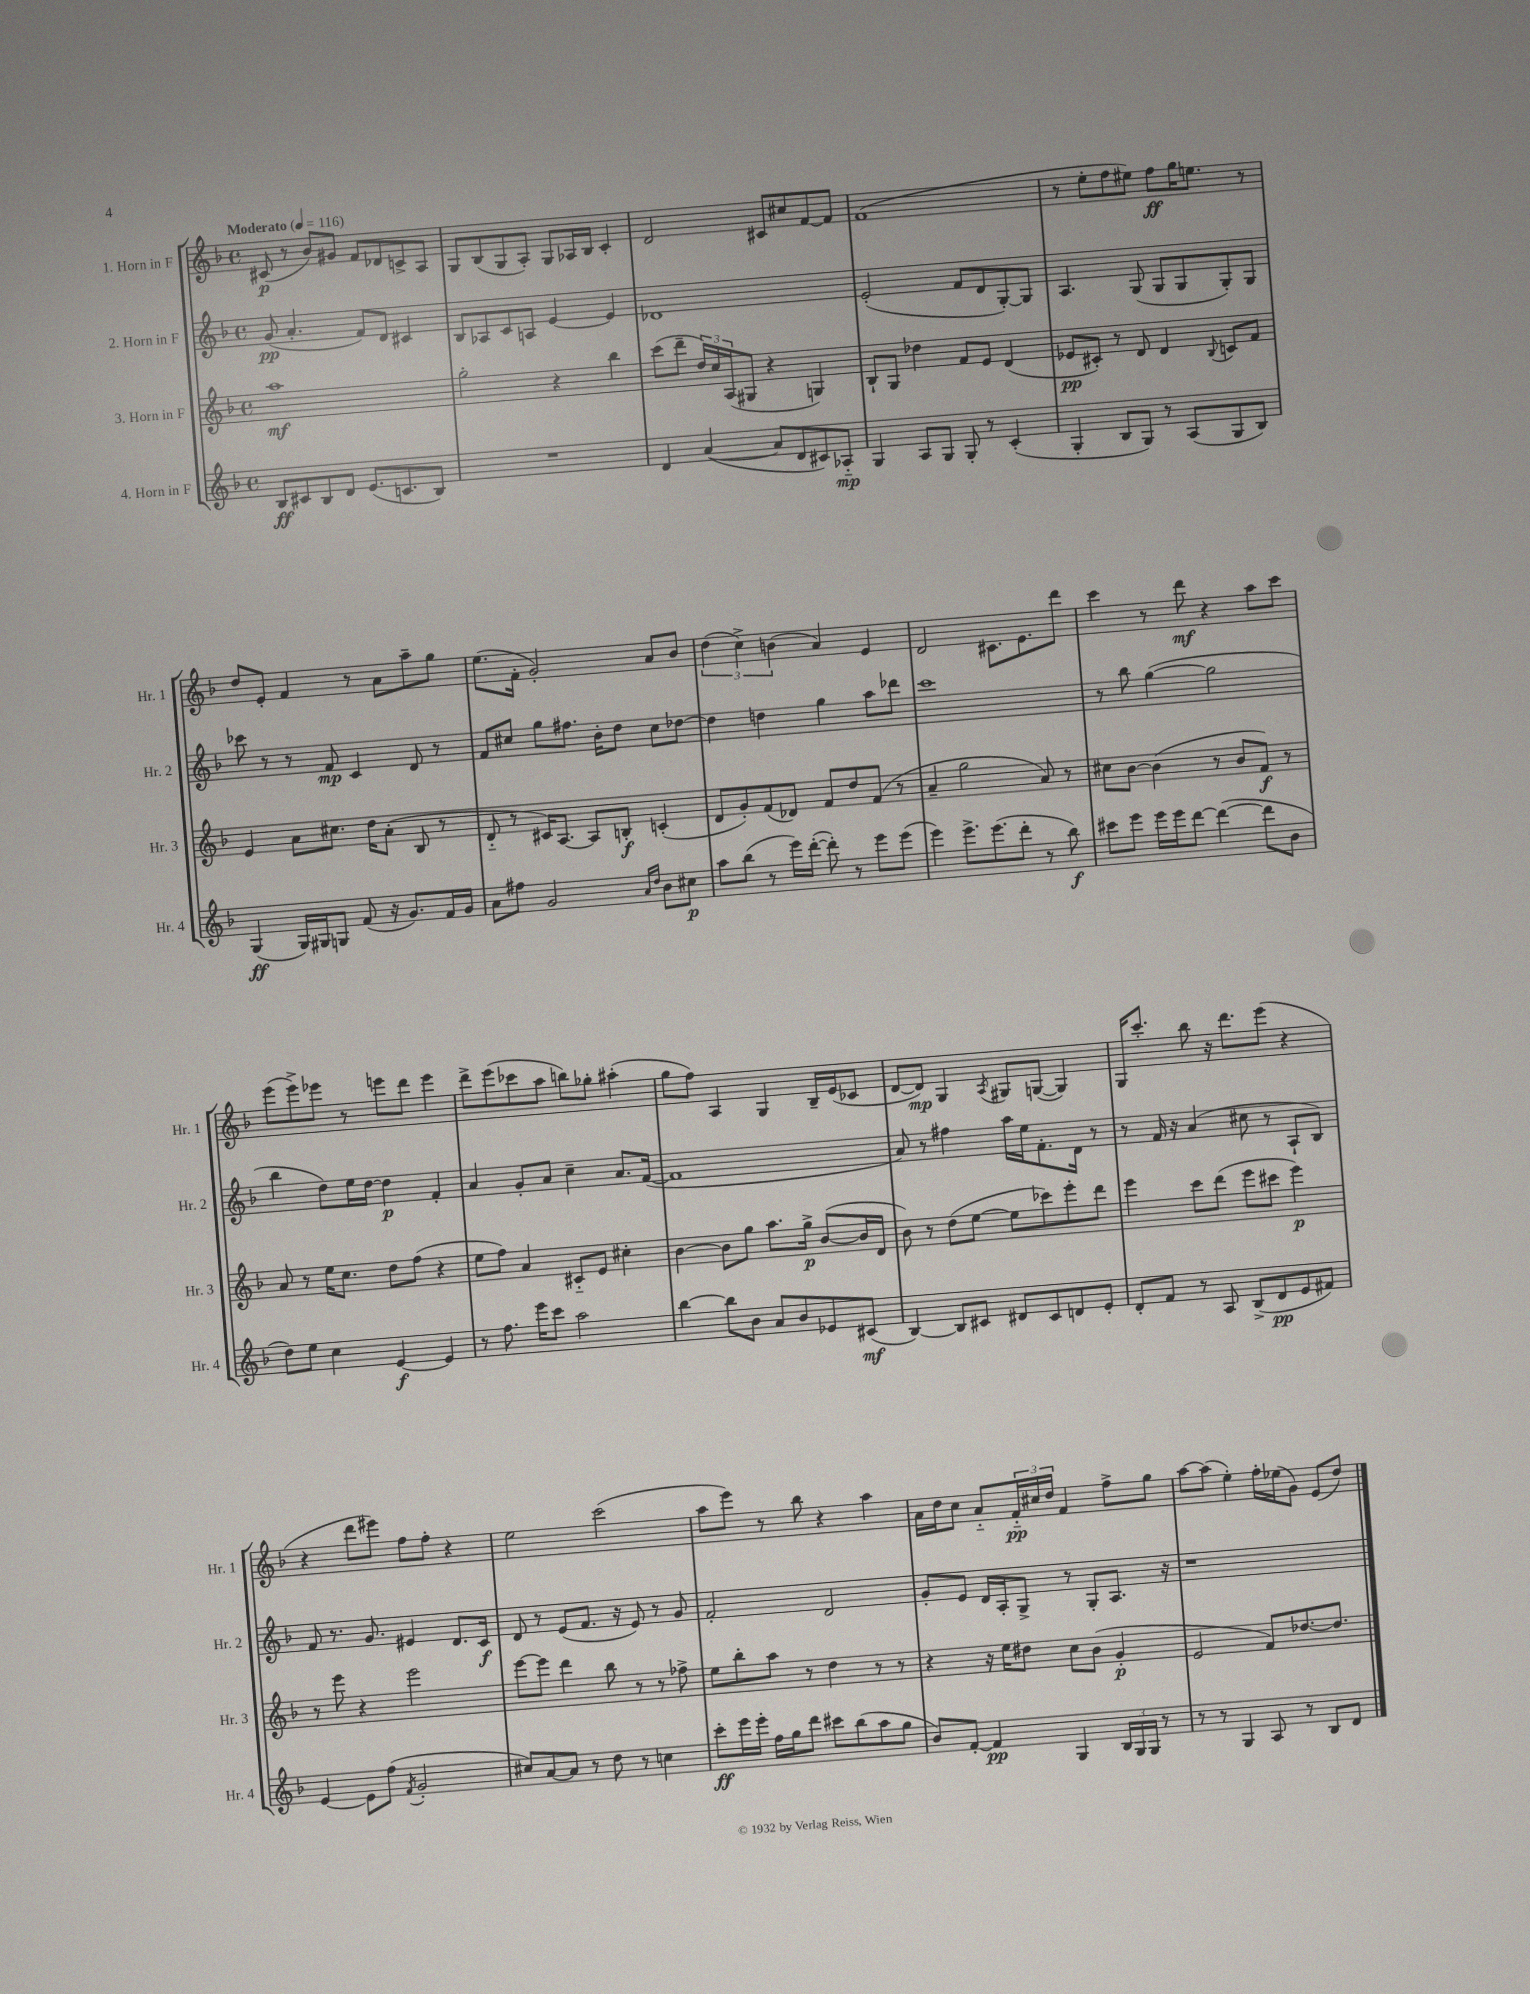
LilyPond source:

<<
\new StaffGroup <<
\new Staff = "s0" \with { instrumentName = "1. Horn in F" shortInstrumentName = "Hr. 1" } {
    \clef treble \key f \major \defaultTimeSignature \time 4/4 \tempo "Moderato" 4 = 116
    cis'8\p( r8 bes'8) gis'8 f'8 des'8 c'8-> a8 |
    g8 bes8( g8 a8-.) g8 aes16 bes16 c'4-. |
    d'2 cis'8 cis''8 f'8~ f'8 |
    f'1( |
    r8 e''8-. f''8 eis''8) f''8\ff g''16 e''8. r8 |
    d''8 e'8-. f'4 r8 a'8 a''8-- g''8 |
    e''8.( f'16-. g'2-.) a'8 bes'8 |
    \tuplet 3/2 { d''4( c''4->) b'4( } a'4) e'4 |
    d'2 cis'8. e'8. d'''8 |
    c'''4 r8 d'''8\mf r4 a''8 c'''8 |
    e'''8( e'''8->) ees'''8 r8 e'''8 d'''8 e'''4 |
    d'''8-> e'''8( ces'''8 a''8 b''8) ges''8-. ais''4-.( |
    g''8 f''8) a4 g4 bes16-- e'16( ces'8 |
    d'8~ d'8\mp) g4 \acciaccatura { a8 } gis8 g8~( g4) |
    g16 c'''8.-. bes''8 r16 d'''8. e'''8( r4 |
    r4 d'''8 eis'''8) f''8 f''8-. r4 |
    e''2 c'''2( |
    a''8 e'''8) r8 bes''8 r4 a''4 |
    a'16 d''16 c''8 a'8-_ \tuplet 3/2 { f'16-_\pp cis''16 d''16 } f'4 f''8-> g''8 |
    a''8~ a''8( e''4-.) f''16-. ees''16( g'8) e'8( d''8) \bar "|." |
}
\new Staff = "s1" \with { instrumentName = "2. Horn in F" shortInstrumentName = "Hr. 2" } {
    \clef treble \key f \major \defaultTimeSignature \time 4/4
    g'8\pp( a'4.-. f'8) d'8 cis'4 |
    bes8 aes8 c'8 a8 e'4~ e'4 |
    des'1 |
    e'2-.( f'8 d'8 g8~-.) g8 |
    a4. g8( g8 g8 g8-.) g8 |
    ces'''8 r8 r8 f'8\mp c'4 d'8 r8 |
    f'8 cis''8 g''8 fis''8. bes'16-. d''8 cis''8 des''8~ |
    des''4 d''4 g''4 a''8 des'''8 |
    c'''1 |
    r8 bes''8 g''4~( g''2 |
    bes''4 d''8) e''16 d''16~ d''4\p f'4-. |
    a'4 g'8-. a'8 c''4-- a'8. f'16~( |
    f'1 |
    a'8) r8 fis''4 a''16 e''16 f'8.-. d'16 r8 |
    r8 f'16 r16 a'4( cis''8 r8 a8-! bes8) |
    f'8 r8. g'8. eis'4 d'8. c'16\f |
    d'8 r8 e'8( f'8. r16 e'8) r8 g'8 |
    f'2-. d'2 |
    g'8-. e'8 d'16 a16-. g8-> r8 g8-. a8. r16 |
    r1 \bar "|." |
}
\new Staff = "s2" \with { instrumentName = "3. Horn in F" shortInstrumentName = "Hr. 3" } {
    \clef treble \key f \major \defaultTimeSignature \time 4/4
    a''1\mf |
    g''2-. r4 bes''4 |
    c'''8( d'''8-- \tuplet 3/2 { d''16) c''16 a16( } gis8 r4 g4) |
    bes8-! g8 des''4 f'8 e'8 d'4( |
    ees'8\pp cis'8-.) r8 d'8 d'4 \appoggiatura { bes8 } c'8 f'8 |
    e'4 a'8 cis''8. d''16 a'8-.( bes8 r8 |
    d'8-_ r8 cis'16) a8.~ a8 b8-.\f c'4-.( |
    d'8 g'8-.) f'8( des'8) f'8 d''8 f'8( r8 |
    a'4-- g''2 a'8) r8 |
    cis''8 bes'8~ bes'4( r8 bes'8 f'8\f) r8 |
    a'8 r8 e''16 c''8. d''8 f''8( r4 |
    e''8 f''8) a'4 cis'8-_ e'8 cis''4-. |
    bes'4~ bes'8 g''8 a''8. g''16->\p bes'8~( bes'16 d'16 |
    bes'8) r8 d''8( e''8~ e''8 ces'''8) e'''8-. d'''8 |
    e'''4 c'''8 d'''8( e'''8 cis'''8 e'''4\p) |
    r8 e'''8 r4 e'''2 |
    e'''8~ e'''8 d'''4 bes''8 r8 r8 fes''8-> |
    e''8 bes''8-. a''8 r8 d''4 r8 r8 |
    r4 r16 e''16 dis''8 c''8 bes'8( g'4-.\p |
    e'2 f'8) des''8.~ des''8. \bar "|." |
}
\new Staff = "s3" \with { instrumentName = "4. Horn in F" shortInstrumentName = "Hr. 4" } {
    \clef treble \key f \major \defaultTimeSignature \time 4/4
    bes8\ff cis'8 bes8 d'8 e'8.( c'8. bes8) |
    R1 |
    d'4 a'4~( a'8 d'8 cis'8) aes8-_\mp |
    g4 a8 g8 g8-. r8 c'4-.( |
    g4-. bes8 g8) r8 a8( g8 bes8) |
    g4\ff( g16) gis16 g8 f'8( r16 g'8.) f'16 g'16 |
    a'8 fis''8 g'2 \grace { a'16 d''16 } bes'8 cis''8\p |
    a''8 bes''8( r8 e'''16) d'''16~-.( d'''8-.) r8 e'''8 e'''8( |
    e'''4) e'''8.-> e'''8.( d'''8-. r8 bes''8\f) |
    cis'''8 e'''8 e'''16 e'''16 d'''8~ d'''4~( d'''8 bes'8 |
    d''8) e''8 c''4 e'4~\f e'4 |
    r8 f''8. e'''16 c'''8 a''2 |
    bes''4~ bes''8 bes'8 a'8 bes'8 ees'8 cis'8\mf( |
    bes4~) bes8 cis'8 dis'8 cis'8 d'8 e'8-. |
    d'8-. f'8 r8 a8 bes8->( d'8\pp e'8 fis'8) |
    e'4~ e'8 f''8( \acciaccatura { f'8 } g'2-. |
    cis''8) a'8~ a'8 r8 d''8 r8 c''4 |
    c'''8-.\ff e'''16 e'''16-. f''16 g''16 d'''8 cis'''8 bes''8( a''8 g''8 |
    bes'8) f'8~-. f'4\pp g4 \tuplet 3/2 { bes16 g16 g16 } r8 |
    r8 r8 g4 a8 r8 bes8 d'8 \bar "|." |
}
>>
>>
\layout { \context { \Score \remove "Bar_number_engraver" } }
